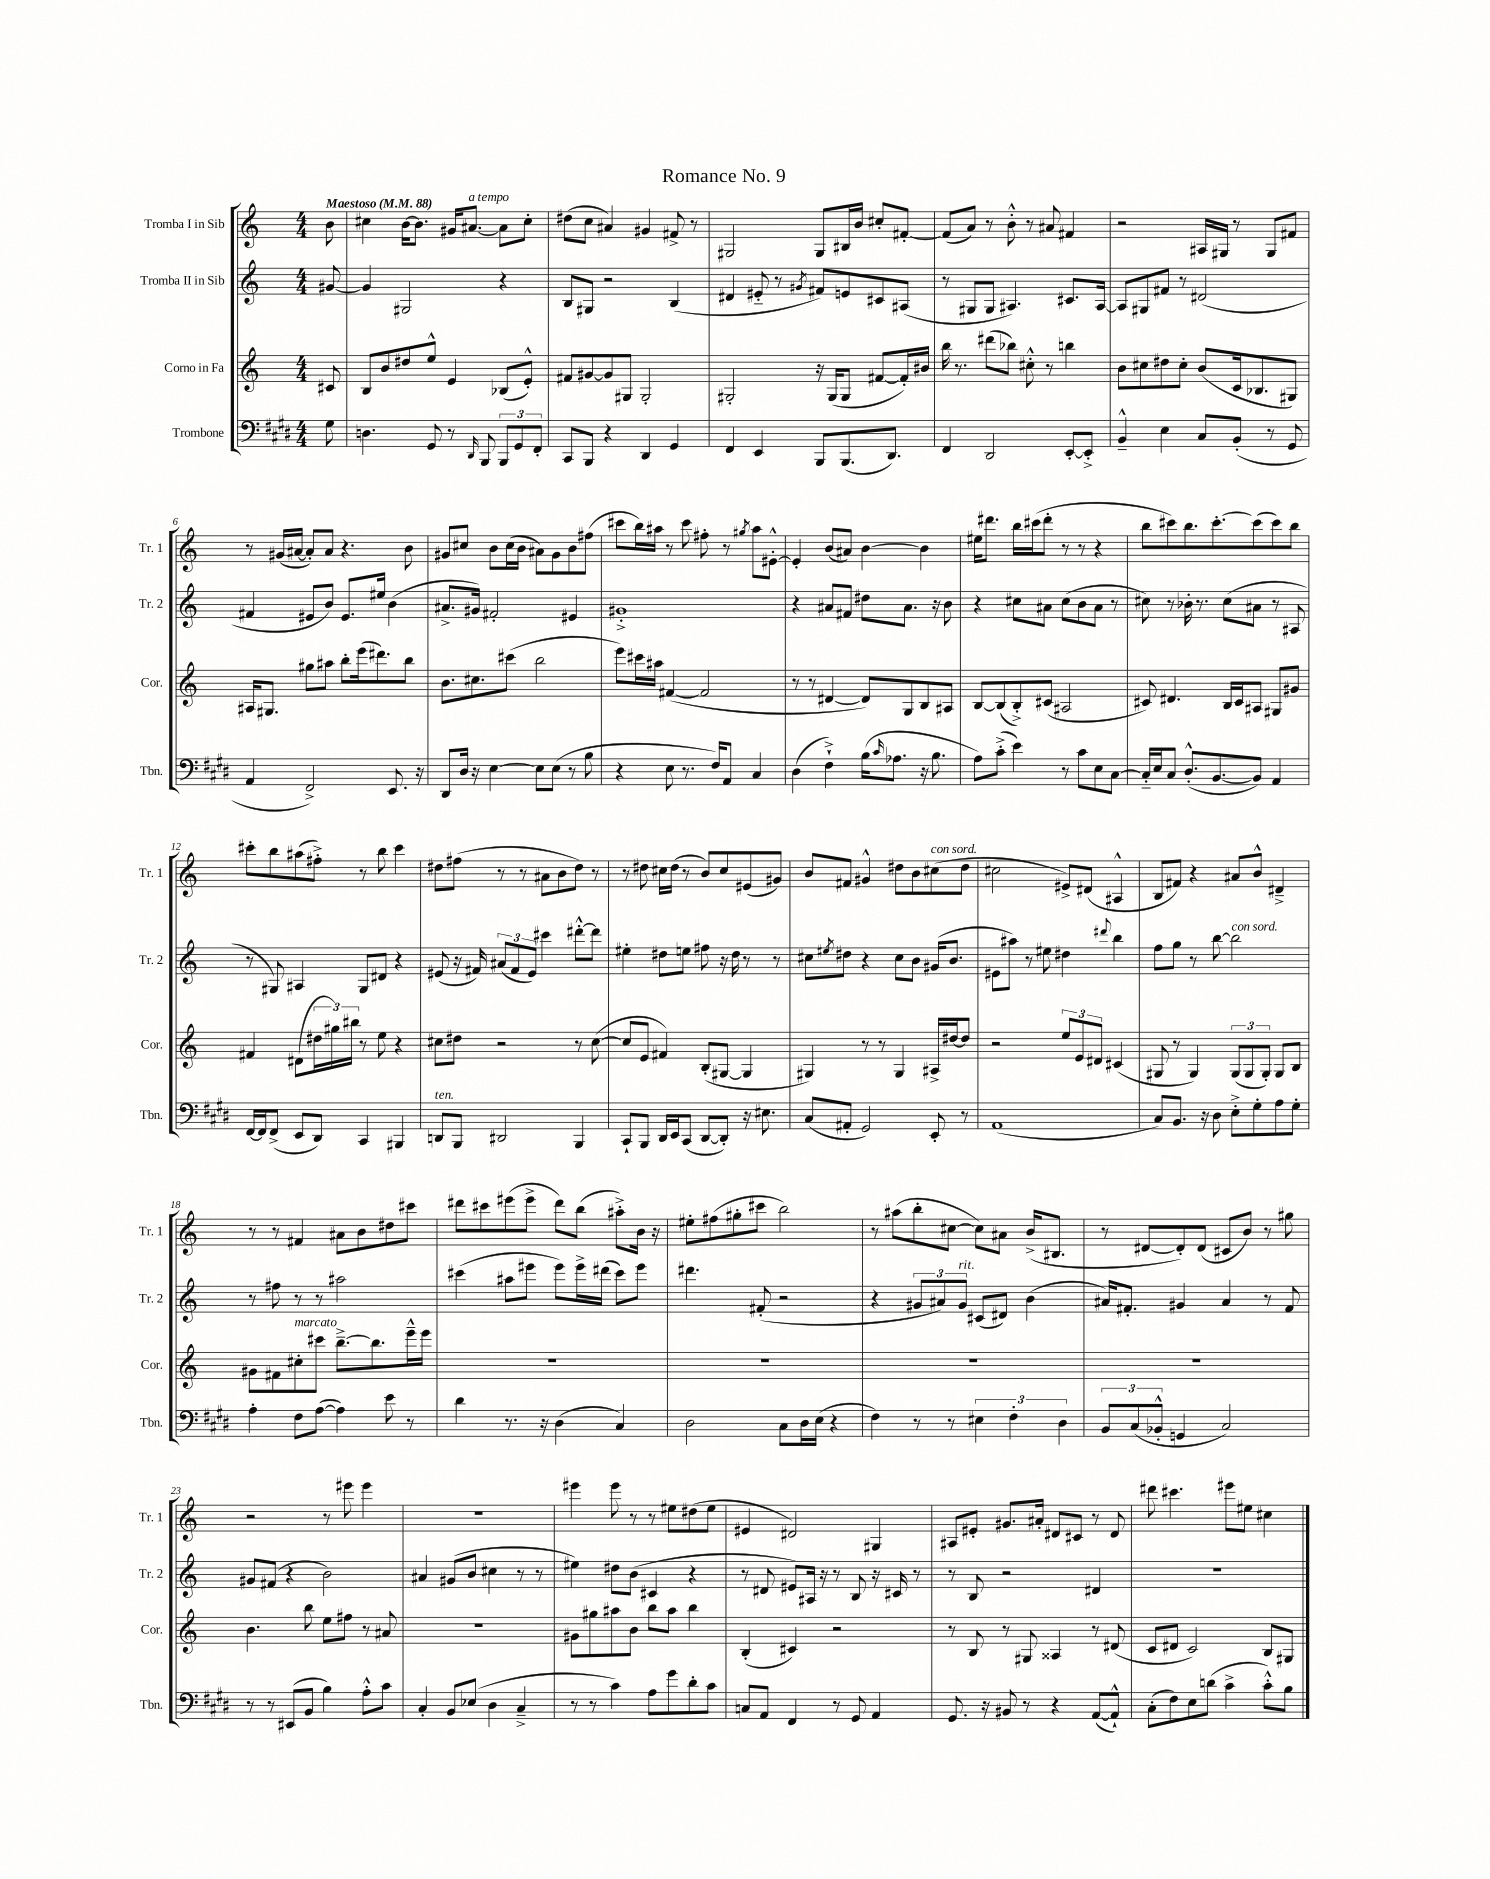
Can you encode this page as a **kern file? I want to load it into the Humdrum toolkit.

**kern	**kern	**kern	**kern
*staff4	*staff3	*staff2	*staff1
*clefF4	*clefG2	*clefG2	*clefG2
*k[f#c#g#d#]	*k[]	*k[]	*k[]
*M4/4	*M4/4	*M4/4	*M4/4
*MM88	*MM88	*MM88	*MM88
8G#	8c#	[8g#	8b
=	=	=	=
4.D	8B	4g#]	4cc#
.	8b	.	.
.	8dd#	2G#	[16b
.	.	.	8.b]
8GG#	8ee^^	.	.
8r	4e	.	16g#
.	.	.	[8.a#
16qqDD#	.	.	.
8BBB	.	.	.
12BBB	(8B-	4r	8a#]
12GG#	.	.	.
.	8e'^^)	.	8cc#'
12FF#'	.	.	.
=	=	=	=
8CC#	8f#	8B	(8dd#
8BBB	[8g#	8G#	8cc
4r	8g#]	2r	4a#)
.	8G#	.	.
4DD#	2G#'	.	4g#
4GG#	.	(4B	8f#^
.	.	.	8r
=	=	=	=
4FF#	2G#'	4d#	2G#
4EE	.	8e#'~	.
.	.	8r	.
.	.	8qg#	.
8BBB	16r	8f#)	8G#
.	(16G#	.	.
(8.BBB	8G#	8e	16B#
.	.	.	16b
.	[8f#	8c#	8cc#'
8.DD#)	.	.	.
.	16f#'])	(8A#	[8f#'
.	16b#	.	.
=	=	=	=
4FF#	16bb	8r	(8f#]
.	8.r	.	.
.	.	8G#	8a)
2DD#	(8ddd#	8G#	8r
.	8bb-)	4.A#)	8b'^^
.	8cc#'^^	.	8r
.	8r	.	8a#
[8EE'	4bb	8.c#	4f#
8EE'^]	.	.	.
.	.	[16A#	.
=	=	=	=
4BB~^^	8b	8A#]	2r
.	8cc#	8G#	.
4E	8dd#	8f#	.
.	8cc#'	8r	.
8C#	(8b	(2d#	16A#
.	.	.	16G#
(8BB'	16c	.	8r
.	8.B-	.	.
8r	.	.	8G#
8GG#	8G#)	.	8f#
=	=	=	=
4AA	16A#	4f#	8r
.	8.G#	.	.
.	.	.	(16g#
.	.	.	[16a#
2FF#^)	8gg#	8e#	8a#'])
.	8aa#	8b)	8a#
.	8bb'	8.e#	4.r
.	(16eee	.	.
.	8.ddd#)	16ee#	.
8.EE	.	(4b	.
.	8bb	.	8b
16r	.	.	.
=	=	=	=
8DD#	8.b	8.a#^	8g#
16D#	.	.	8cc#
16r	8.cc#	16g#)	.
[4E	.	2f#'	8b
.	(8ccc#	.	(16cc#
.	.	.	16b
8E]	2bb	.	8a#)
(8E	.	.	8g#
8r	.	4e#	8b
8B	.	.	(8ff#
=	=	=	=
4r	8eee)	1g#'^	8ccc#
.	16ccc#	.	16bb)
.	16aa#	.	16aa#
8E	([4f#	.	8r
8.r	.	.	8ccc#
.	2f#]	.	8ff#'
16F#)	.	.	.
8AA	.	.	8r
.	.	.	8qgg#
4C#	.	.	8aa#
.	.	.	[8e#'^^
=	=	=	=
(4D#	8r	4r	4e#']
.	8r	.	.
4F#`^)	[4d#	8a#	(8b
.	.	8f#	8a#)
(16B	8d#])	8dd#	[4b
16qqc#	.	.	.
8.A-	.	.	.
.	8G	8.a#	.
16r	8B	.	4b]
8.B	.	16r	.
.	8A#	8b	.
=	=	=	=
8A)	[8B	4r	16ee#
.	.	.	8.ddd#
(8c#'^	(8B]	.	.
4e)	8B'^)	8cc#	16bb
.	.	.	(16ccc#
.	(8c#	8a#	8ddd#'
8r	2A#	(8cc#	8r
8c#	.	8b	8r
8E	.	8a#	4r
[8C#	.	8r	.
=	=	=	=
16C#'~]	8c#)	8cc#)	8bb
16E	.	.	.
8C#	4.d#	8r	8ccc#)
(8.D#'^^	.	16b-'	8.bb
.	.	8.r	.
[8.BB	.	.	[8.ccc#'
.	16B	(8cc#	.
.	16c#	.	.
8BB])	8A#	8a#	(8ccc#]
4AA	8G#	8r	8ccc#)
.	8g#	8A#	8bb
=	=	=	=
[16FF#	4f#	8r	8ccc#'
16FF#]	.	.	.
(8FF#^	.	8G#)	8bb
8EE	(8d#	4A#	(8aa#
8DD#)	24dd#	.	8ff#'^)
.	24gg#)	.	.
.	24bb#	.	.
4CC#	8r	8G#	8r
.	8ee	8d#	8bb
4BBB#	4r	4r	4ccc#
=	=	=	=
8DD	8cc#	(8e#	8dd#
8BBB	8dd#	16r	(8ff#
.	.	16f#)	.
2DD#	2r	(12a#	8r
.	.	12f#	.
.	.	.	8r
.	.	12e#)	.
.	.	4ccc#	8a#
.	.	.	8b
4BBB	8r	[8ddd#'^^	8dd#)
.	([8cc#	8ddd#]	8r
=	=	=	=
8CC#`	8cc#]	4ee#'	8r
8BBB	8e	.	8dd#
16DD#	4f#)	8dd#	16cc#
16EE	.	.	(16dd#
(8CC#	.	8ee	8r
[8DD#	(8B'	8ff#	8b)
8DD#'])	[8G#	16r	8cc#
.	.	16dd#	.
16r	4G#]	8r	(8e#
8.E#	.	.	.
.	.	8r	8g#)
=	=	=	=
(8C#	4G#)	8cc#	8b
.	.	8qee#	.
8AA#'	.	8dd#	8f#
2GG#)	8r	4r	4g#^^
.	8r	.	.
.	4G#	8cc#	8dd#
.	.	8b	8b
8EE'	16A#^	(16g#	(8cc#
.	[16dd#	8.b	.
8r	8dd#]	.	8dd#
=	=	=	=
(1AA	2r	8e#	2cc#
.	.	8aa#)	.
.	.	8r	.
.	.	8ee#	.
.	12ee	4dd#	8e#^)
.	12e	.	.
.	.	.	(8d#
.	12d#	.	.
.	.	8qqddd#	.
.	(4c#	4bb	4A#^^
=	=	=	=
8C#)	8G#	8ff	8B
8.BB	8r	8gg	8f#)
.	4G#)	8r	4r
16r	.	.	.
8D#	.	[8bb	.
8E'^	(12G#	2bb]	8a#
.	12G#	.	.
8G#'	.	.	8b^^
.	12G#')	.	.
8A	8G#	.	4d#~^
8G#'	8B	.	.
=	=	=	=
4A'	8g#	8r	8r
.	8f#	8ff#	8r
8F#	8cc#'	8r	4f#
([8A	8ccc#	8r	.
4A])	[8.bb~^	2aa#	8a#
.	.	.	8b
.	8.bb]	.	.
8e	.	.	8dd#
8r	16eee~^^	.	8ccc#
.	16eee	.	.
=	=	=	=
4d#	1r	(4ccc#	8ddd#
.	.	.	8ccc#
8.r	.	8aa#	(8eee#
.	.	8eee#	8eee#^
16r	.	.	.
(4D#	.	8eee#)	8ddd#)
.	.	16eee#^	(8bb
.	.	(16ddd#	.
4C#)	.	8ccc#)	8aa#'^)
.	.	8eee#	16b
.	.	.	16r
=	=	=	=
2D#	1r	4.ddd#	8ee#'
.	.	.	(8ff#
.	.	.	8gg#'
.	.	(8f#'	8ccc#
8C#	.	2r	2bb)
16D#	.	.	.
(16E	.	.	.
4r	.	.	.
=	=	=	=
4F#)	1r	4r	8r
.	.	.	(8aa#
8r	.	12g#	8bb'
.	.	12a#)	.
8r	.	.	[8cc#
.	.	12g#	.
6E#	.	(8c#	8cc#])
.	.	8d#)	8a#
6F#'	.	.	.
.	.	(4b	(16b^
.	.	.	8.B#
6D#	.	.	.
=	=	=	=
12BB	1r	16a#)	8r
.	.	8.f#'	.
(12C#	.	.	.
.	.	.	[8d#
12BB-'^^	.	.	.
4GG	.	4g#	8d#'])
.	.	.	(8d#
2C#)	.	4a#	8c#
.	.	.	8b)
.	.	8r	8r
.	.	8f#	8gg#
=	=	=	=
8r	4.b	8g#	2r
8r	.	(8f#	.
(8EE#	.	4r	.
8BB	8bb	.	.
4B)	8ee	2b)	8r
.	8ff#	.	8eee#
8A'^^	8r	.	4eee#
8c#	8a#	.	.
=	=	=	=
4C#'	1r	4a#	1r
8BB	.	(8g#	.
(8E-	.	8b	.
4D#	.	4cc#	.
4C#~^	.	8r	.
.	.	8r	.
=	=	=	=
8r	8g#	4ee#)	4eee#
8r	8gg#	.	.
4c#)	8aa#	8dd#	8eee#
.	8b	(8b	8r
8A	8bb	4c#	8r
8g#	8aa#	.	8ee#
8d#'	4bb	4r	(8dd#
8c#	.	.	8ee#
=	=	=	=
8C	(4B'	8r	4e#
8AA	.	8d#	.
4FF#	4c#)	8e#)	2d#)
.	.	16A#	.
.	.	16r	.
8r	2r	8r	.
8GG#	.	8B	.
4AA	.	16r	4G#
.	.	16c#	.
.	.	8r	.
=	=	=	=
8.GG#	8r	8r	8A#
.	8B	8B	8e#'
16r	.	.	.
8BB#	8r	2r	8.g#
8r	8G#	.	.
.	.	.	16a#'
4r	4A##	.	8d#
.	.	.	8c#
([8AA	8r	4d#	8r
8AA`^^])	(8d#	.	8d#
=	=	=	=
(8C#'	8c	1r	8ddd#
8F#)	8d#	.	4.ccc#
8E	2c)	.	.
(8d	.	.	.
4c#^	.	.	8eee#
.	.	.	8ee#
8c#'^^)	8B	.	4cc#
8B	8G#	.	.
==	==	==	==
*-	*-	*-	*-
